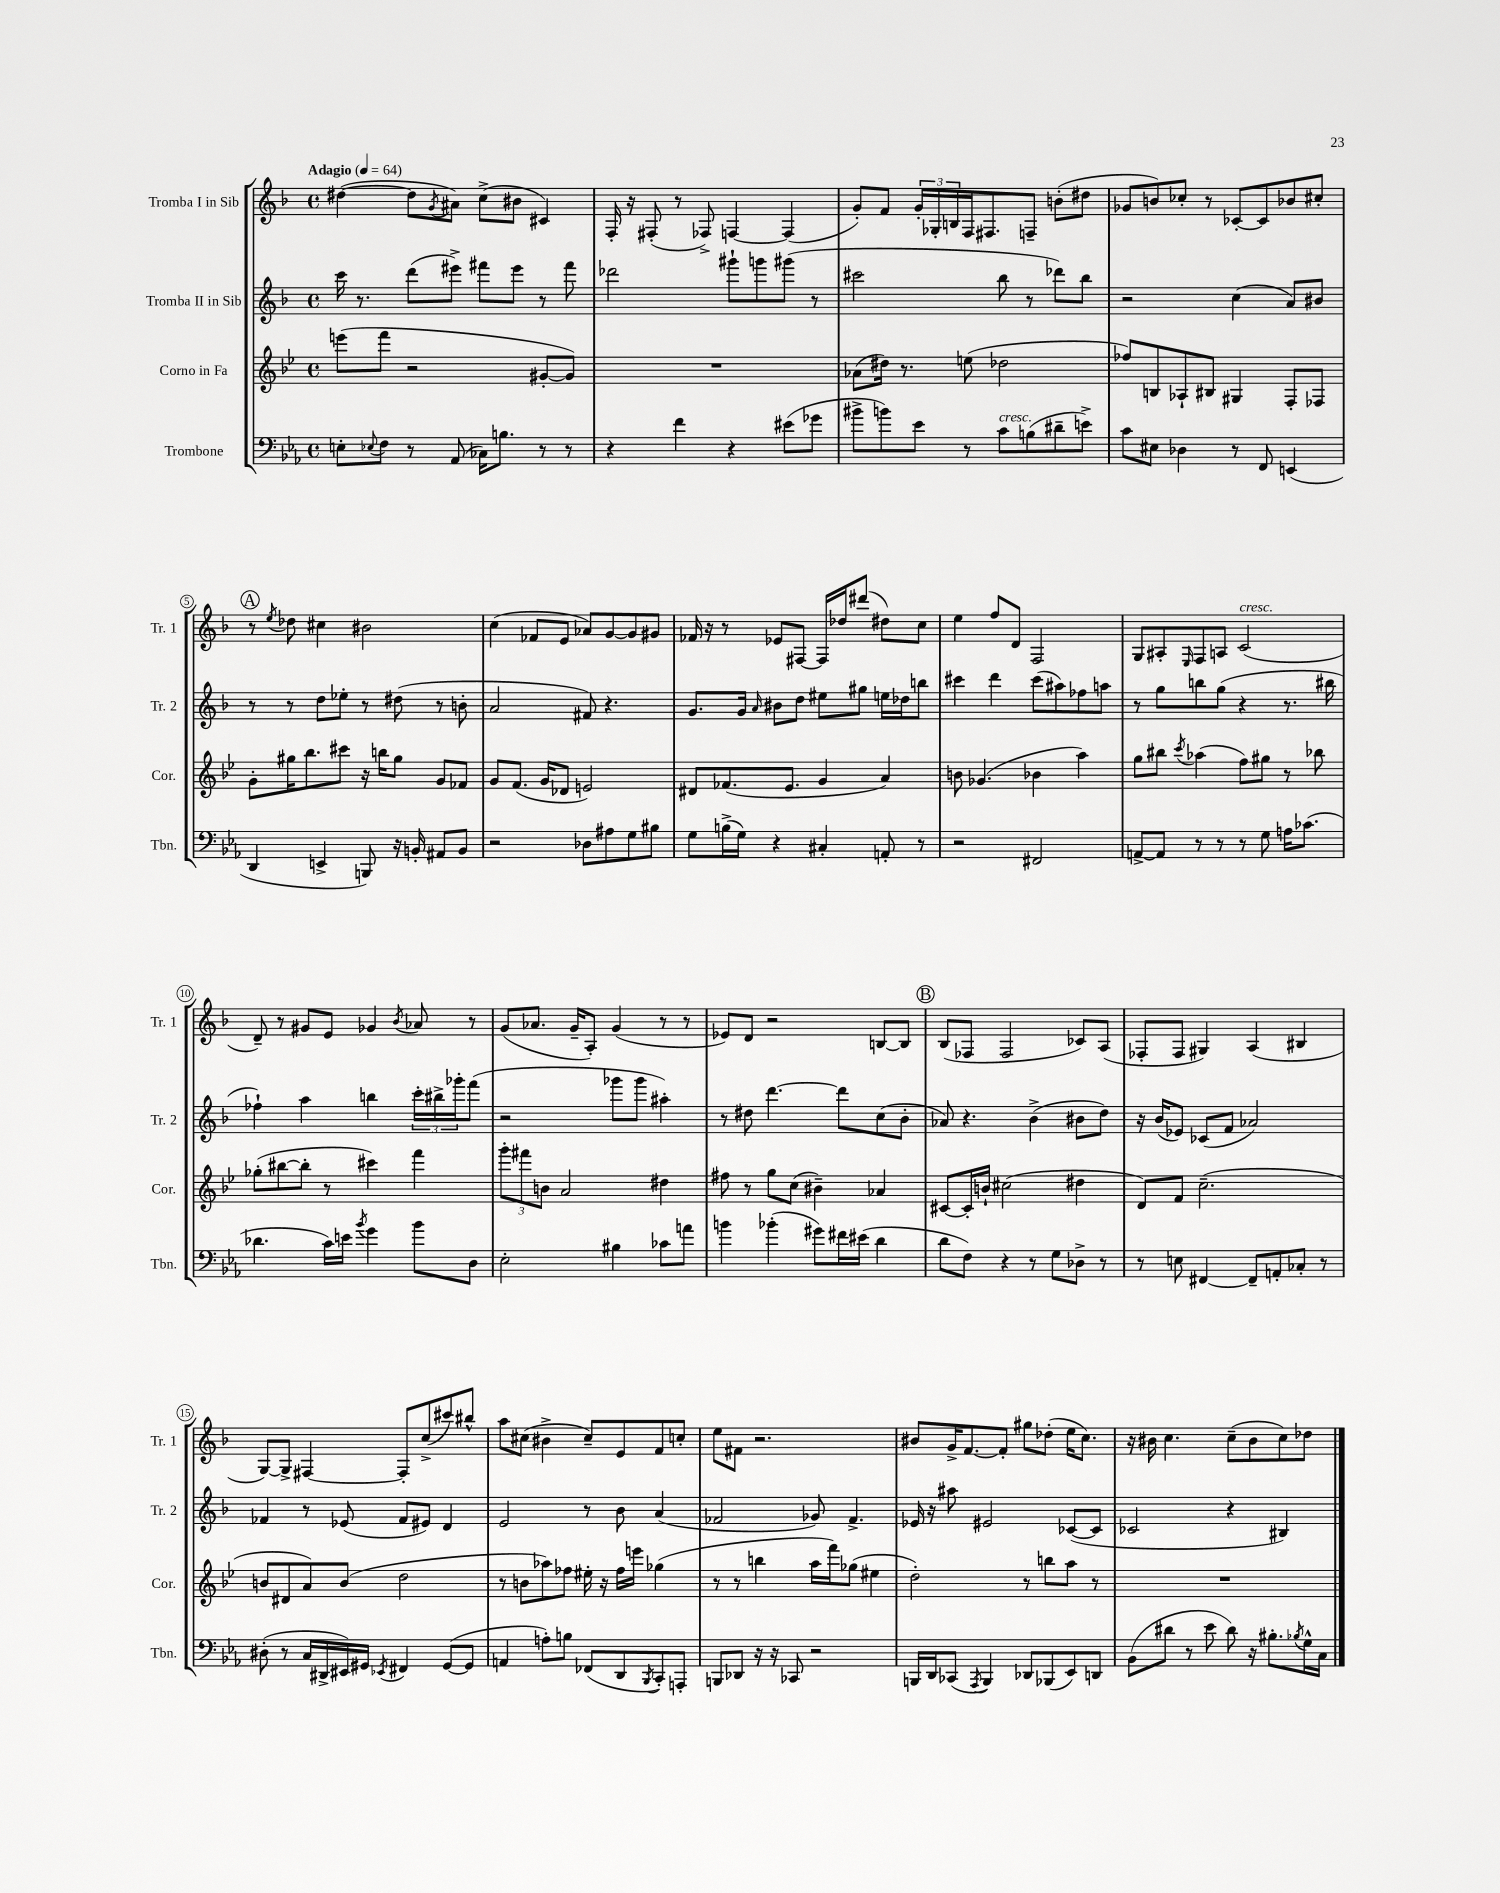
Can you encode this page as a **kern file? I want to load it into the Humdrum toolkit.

**kern	**kern	**kern	**kern
*staff4	*staff3	*staff2	*staff1
*clefF4	*clefG2	*clefG2	*clefG2
*k[b-e-a-]	*k[b-e-]	*k[b-]	*k[b-]
*M4/4	*M4/4	*M4/4	*M4/4
*met(c)	*met(c)	*met(c)	*met(c)
*MM64	*MM64	*MM64	*MM64
8E'	(8eee	16ccc	([4dd#
.	.	8.r	.
8qqE-	.	.	.
8F	8fff	.	.
8r	2r	(8ddd	8dd#]
.	.	.	8qg
(8AA-	.	8eee#^)	8a#)
16C-)	.	8fff#	(8cc^
8.B	.	.	.
.	.	8eee#	8b#
8r	[8g#'	8r	4c#)
8r	8g#])	8fff#	.
=	=	=	=
4r	1r	2ddd-	16F'
.	.	.	16r
.	.	.	(8F#'
4f	.	.	8r
.	.	.	8F-^)
4r	.	8ggg#`	[4F
.	.	8ggg	.
(8e#	.	(8ggg#	(4F]
8g-	.	8r	.
=	=	=	=
8b#^	(8a-	2ccc#	8g')
8b)	16dd#)	.	8f
.	8.r	.	.
8e-	.	.	24g'
.	.	.	24G-'
.	.	.	24B
8r	(8ee	.	16F
.	.	.	8.F#
8c	2dd-	8bb-	.
(8B	.	8r	8F~
8d#~	.	8ddd-)	(8b'
8e^)	.	8bb-	8dd#
=	=	=	=
8c	8ff-)	2r	8g-
8E#	8B	.	8b)
4D-	8A-`	.	8cc-'
.	8B#	.	8r
8r	4G#	(4cc	[8c-'
8FF	.	.	8c-]
(4EE	8F'	8a)	8b-
.	8F-	8b#	8cc#'
=	=	=	=
4DD	8g'	8r	8r
.	.	.	8qee
.	16gg#	8r	8dd-
.	8.bb-	.	.
4EE^	.	8dd	4cc#
.	8ccc#	8ee-'	.
8BBB)	16r	8r	2b#
.	16bb	.	.
16r	8gg#	(8dd#	.
16BB'	.	.	.
8AA#	8g	8r	.
8BB	8f-	8b'	.
=	=	=	=
2r	8g	2a	(4cc
.	(8.f	.	.
.	.	.	8f-
.	16g	.	.
.	8d-	.	8e
8D-	2e)	8f#)	8a-)
8A#	.	4.r	[8g
8G	.	.	8g]
8B#	.	.	8g#
=	=	=	=
8G	8d#	8.g	16f-
.	.	.	16r
(16B^	(8.f-	.	8r
16G)	.	16g	.
.	.	16qqa	.
4r	.	8b#	8e-
.	8.e-	.	.
.	.	8dd	[8F#
4C#'	4g	8ee#	16F#]
.	.	.	16dd-
.	.	8gg#	(8ddd#
8AA'	4a)	16ee	8dd#)
.	.	16dd-	.
8r	.	8bb	8cc
=	=	=	=
2r	8b	4ccc#	4ee
.	(4.g-	.	.
.	.	4ddd	8ff
.	.	.	8d
2FF#	4b-	(8ccc#	2F
.	.	8aa#)	.
.	4aa)	8ff-	.
.	.	8aa	.
=	=	=	=
[8AA^	8gg	8r	8G
8AA]	8bb#	8gg	8A#'
.	8qccc	.	16qqE
8r	(4aa-	8bb	8F
8r	.	(8gg	8A
8r	8ff)	4r	(2c
8G	8gg#	.	.
16A	8r	8.r	.
(8.c-	.	.	.
.	8bb-	.	.
.	.	16bb#	.
=	=	=	=
4.d-	(8gg-'	4ff-`)	8d~)
.	[8bb#	.	8r
.	8bb#']	4aa	8g#
16c)	8r	.	8e
16e	.	.	.
8qb-	.	.	.
4g	4ccc#)	4bb	4g-
.	.	.	8qb-
8b-	4fff	24ccc'	8a-
.	.	24bb#^	.
.	.	24ggg-'	.
8D	.	(8fff	8r
=	=	=	=
2E-'	12ggg'	2r	(8g
.	12fff#	.	.
.	.	.	8.a-
.	12b	.	.
.	2a	.	.
.	.	.	16g~
.	.	.	8A')
4B#	.	8ggg-	(4g
.	.	8ggg-	.
8c-	4dd#	4aa#')	8r
8a	.	.	8r
=	=	=	=
4b	8ff#	8r	8e-)
.	8r	8dd#	8d
(4b-'	8gg	[4.ddd	2r
.	(8cc	.	.
8g#)	4b#~)	.	.
16f#	.	8ddd]	.
(16e#	.	.	.
4d	4a-	(8cc	[8B
.	.	8b-'	8B]
=	=	=	=
8d	[8c#	8a-)	(8B-
8F)	16c#']	4.r	8F-
.	16b`	.	.
4r	(2cc#	.	2F-
8r	.	(4b-^	.
8G	.	.	.
8D-^	4dd#	8b#	8c-)
8r	.	8dd)	(8A
=	=	=	=
8r	8d)	16r	8F-'
.	.	(16b-	.
8E	8f	8e-)	8F-
[4FF#	(2.cc~	(8c-	4G#)
.	.	8f	.
8FF#~]	.	2a-)	(4A
8AA'	.	.	.
8C-'	.	.	4B#
8r	.	.	.
=	=	=	=
(8D#'	8b	4f-	[8G)
8r	8d#	.	8G^]
16C	8a)	8r	[4F#
16DD#^	.	.	.
16EE#)	(8b	(8e-	.
16GG#	.	.	.
8qEE-	.	.	.
4FF#	2dd	8f-	8F#']
.	.	8e#)	(8cc^
([8GG#	.	4d	8ccc#)
8GG#]	.	.	8bb#^^
=	=	=	=
4AA	8r	2e	8aa
.	8b	.	(8cc#
8A')	8aa-)	.	4b#^
8B	8ff-	.	.
(8FF-	16ee#'	8r	8cc#~)
.	16r	.	.
8DD	16ff-	8b-	8e
.	16eee	.	.
8qBBB-	.	.	.
8CC')	(4gg-	(4a	8f
8AAA'	.	.	8cc'
=	=	=	=
8BBB	8r	2f-	8ee
8DD-	8r	.	8f#
16r	4bb	.	2.r
16r	.	.	.
8CC-	.	.	.
2r	16aa	8g-)	.
.	16fff)	.	.
.	(8gg-	4.f-^	.
.	4ee#	.	.
=	=	=	=
16BBB	2dd')	16e-	8b#
16DD	.	16r	.
(8CC-	.	8aa#	16g^
.	.	.	[8.f
8qAAA-	.	.	.
4BBB)	.	2e#	.
.	.	.	8f']
8DD-	8r	.	8gg#
(8BBB-	8bb	.	(8dd-'
8EE-)	8aa	([8c-	16ee
.	.	.	8.cc)
8DD	8r	8c-]	.
=	=	=	=
(8BB-	1r	2c-	16r
.	.	.	16b#
8d#	.	.	4.cc
8r	.	.	.
8e-	.	.	.
8d#)	.	4r	(8cc~
16r	.	.	8b#
8.B#'	.	.	.
.	.	4B#)	8cc)
8qB-	.	.	.
16G^^	.	.	8dd-
16C	.	.	.
==	==	==	==
*-	*-	*-	*-
